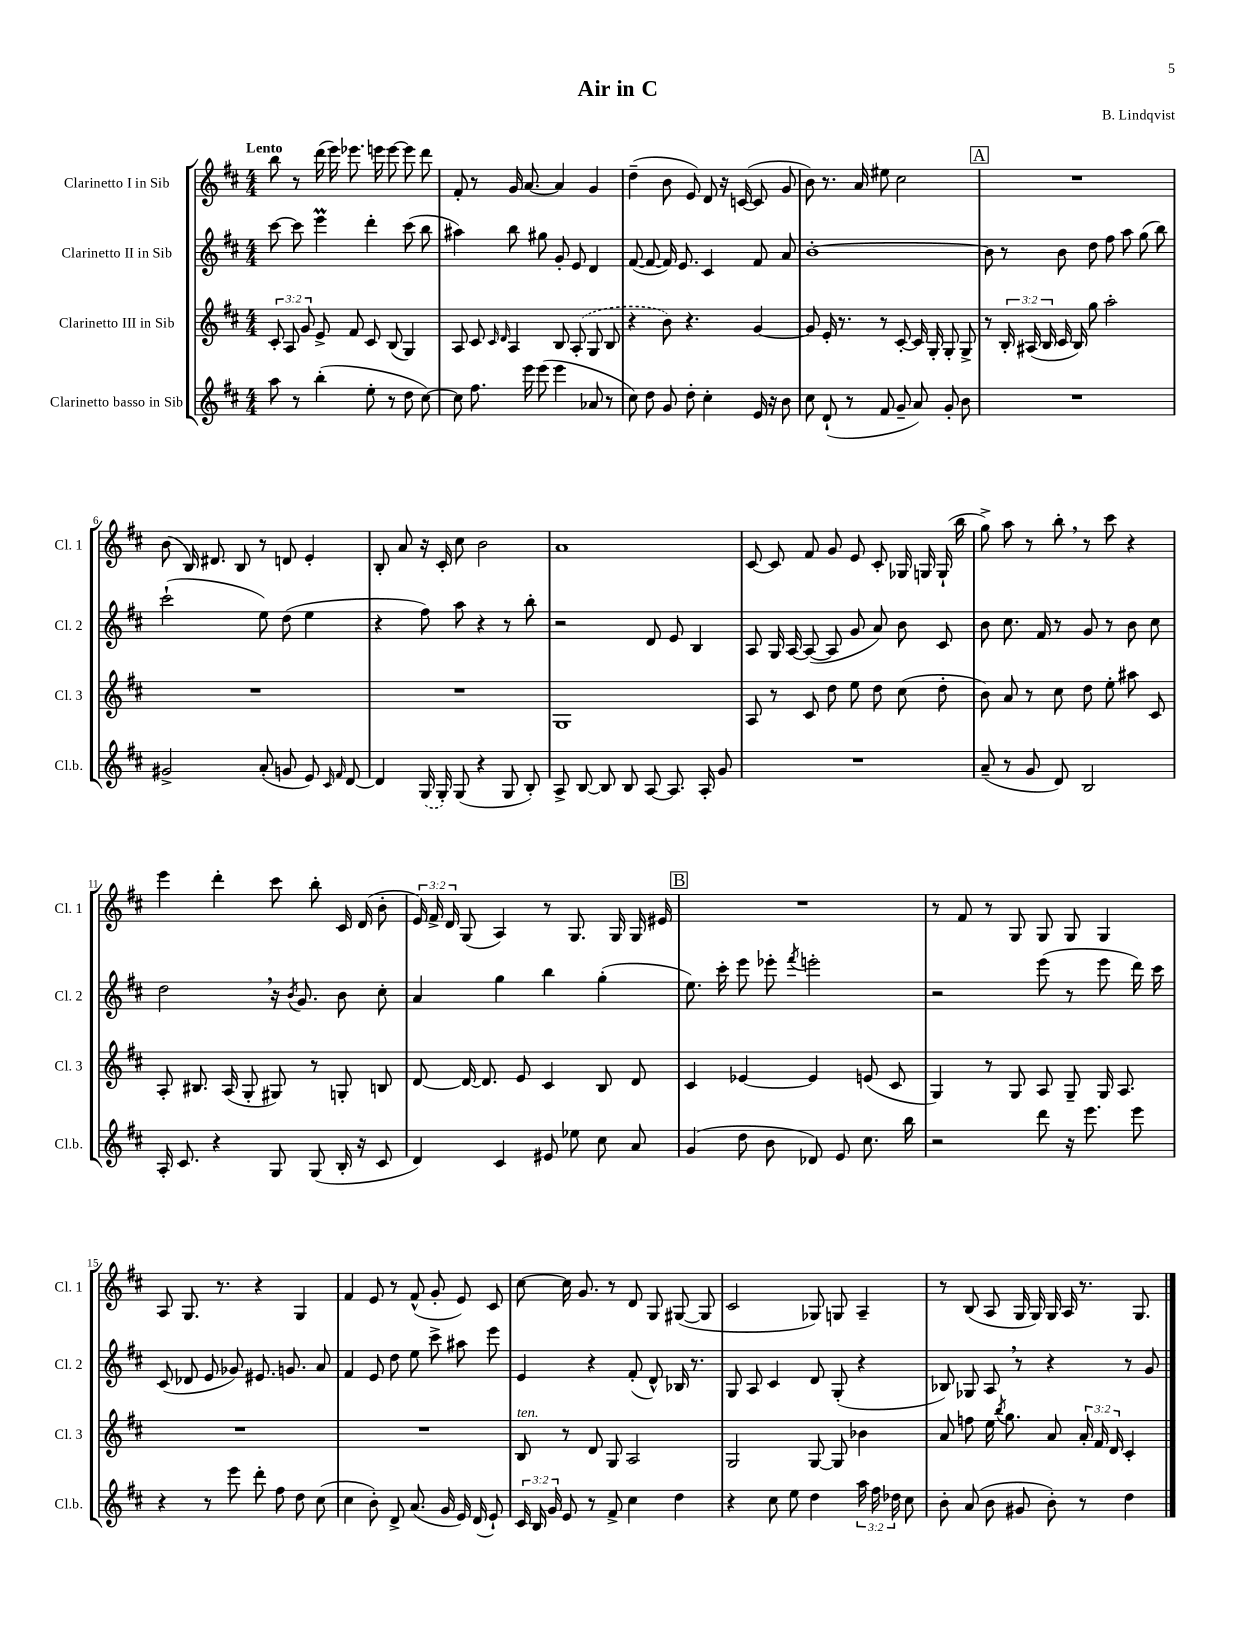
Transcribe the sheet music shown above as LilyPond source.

\header { title = "Air in C" composer = "B. Lindqvist" }
<<
\new StaffGroup <<
\new Staff = "s0" \with { instrumentName = "Clarinetto I in Sib" shortInstrumentName = "Cl. 1" } {
    \clef treble \key d \major \numericTimeSignature \time 4/4 \override Staff.TupletNumber.text = #tuplet-number::calc-fraction-text \tempo "Lento"
    \autoBeamOff b''8 r8 d'''16( e'''16) ees'''8. e'''16 e'''8~ e'''8 d'''8 |
    fis'8-. r8 g'16 a'8.~ a'4 g'4 |
    d''4--( b'8 e'8) d'8 r16 c'16~( c'8 g'8 |
    b'8) r8. a'16 eis''8 cis''2 |
    \mark \markup { \box "A" } R1 |
    b'8( b16) dis'8. b8 r8 d'8 e'4-. |
    b8-. a'8 r16 cis'16-. cis''8 b'2 |
    a'1 |
    cis'8~ cis'8 fis'8 g'8 e'8 cis'8-. ges16 g16 g16-!( b''16 |
    g''8->) a''8 r8 b''8-. \breathe r8 cis'''8 r4 |
    e'''4 d'''4-. cis'''8 b''8-. cis'16 d'16( b'8-. |
    \tuplet 3/2 { e'16) fis'16-> d'16 } g8( a4) r8 g8. g16 g16 eis'16 |
    \mark \markup { \box "B" } R1 |
    r8 fis'8 r8 g8 g8 g8 g4 |
    a8 g8. r8. r4 g4 |
    fis'4 e'8 r8 fis'8-^( g'8-. e'8) cis'8 |
    cis''8~ cis''16 g'8. r8 d'8 g8 gis8~( gis8 |
    cis'2 ges8) g8 a4-- |
    r8 b8( a8 g16 g16) g16 a16 r8. g8. \bar "|." |
}
\new Staff = "s1" \with { instrumentName = "Clarinetto II in Sib" shortInstrumentName = "Cl. 2" } {
    \clef treble \key d \major \numericTimeSignature \time 4/4
    \autoBeamOff cis'''8~ cis'''8 e'''4\prall d'''4-. cis'''8( b''8 |
    ais''4) b''8 gis''8 g'8-. e'8 d'4 |
    fis'8~( fis'8~ fis'16) e'8. cis'4 fis'8 a'8 |
    b'1~-. |
    \mark \markup { \box "A" } b'8 r8 b'8 d''8 fis''8 a''8 g''8( b''8) |
    cis'''2-!( e''8) d''8( e''4 |
    r4 fis''8) a''8 r4 r8 b''8-. |
    r2 d'8 e'8 b4 |
    a8 g16 a16~ a8~( a8 g'8 a'8) b'8 cis'8 |
    b'8 cis''8. fis'16 r8 g'8 r8 b'8 cis''8 |
    d''2 \breathe r16 \acciaccatura { b'8 } g'8. b'8 cis''8-. |
    a'4 g''4 b''4 g''4-.( |
    \mark \markup { \box "B" } e''8.) cis'''16-. e'''8 ees'''8-. \acciaccatura { fis'''8 } e'''2-. |
    r2 e'''8( r8 e'''8 d'''16) cis'''16 |
    cis'8( des'8 e'8 ges'8) eis'8. g'8. a'8 |
    fis'4 e'8 d''8 e''8 cis'''8-> ais''8 e'''8 |
    e'4 r4 fis'8-.( d'8-^) bes16 r8. |
    g8 a8 cis'4 d'8 g8-.( r4 |
    bes8) ges8 a8 \breathe r8 r4 r8 g'8 \bar "|." |
}
\new Staff = "s2" \with { instrumentName = "Clarinetto III in Sib" shortInstrumentName = "Cl. 3" } {
    \clef treble \key d \major \numericTimeSignature \time 4/4 \override Staff.TupletNumber.text = #tuplet-number::calc-fraction-text
    \autoBeamOff \tuplet 3/2 { cis'8-. a8 g'8 } e'8-> fis'8 cis'8 b8( g4) |
    a8 cis'8 \grace { cis'16 d'16 } a4 b8 \once \slurDashed a8-.( g8 b8 |
    r4 b'8) r4. g'4~ |
    g'8 e'16-. r8. r8 cis'8~-. cis'16 g16-. g8-. g8-> |
    \mark \markup { \box "A" } r8 \tuplet 3/2 { b16-. ais16( b16 } cis'16 b16) g''8 a''2-. |
    R1 |
    R1 |
    g1 |
    a8 r8 cis'8 d''8 e''8 d''8 cis''8( d''8-. |
    b'8) a'8 r8 cis''8 d''8 e''8-. ais''8 cis'8 |
    a8-. bis8. a16( g8-. gis8) r8 g8-. b8 |
    d'8~ d'16~ d'8. e'8 cis'4 b8 d'8 |
    \mark \markup { \box "B" } cis'4 ees'4~ ees'4 e'8( cis'8 |
    g4) r8 g8 a8 g8-- g16 a8. |
    R1 |
    R1 |
    b8^\markup { \italic "ten." } r8 d'8 g8 a2 |
    g2 g8~ g8 bes'4 |
    a'8 f''8 e''16 \acciaccatura { b''8 } g''8. a'8 \tuplet 3/2 { a'16-. fis'16 d'16 } cis'4-. \bar "|." |
}
\new Staff = "s3" \with { instrumentName = "Clarinetto basso in Sib" shortInstrumentName = "Cl.b." } {
    \clef treble \key d \major \numericTimeSignature \time 4/4 \override Staff.TupletNumber.text = #tuplet-number::calc-fraction-text
    \autoBeamOff a''8 r8 b''4-.( e''8-. r8 d''8 cis''8~) |
    cis''8 fis''8. e'''16 e'''8( e'''4 aes'8 r8 |
    cis''8) d''8 g'8 d''8-. cis''4-. e'16 r16 b'8 |
    cis''8 d'8-!( r8 fis'8 g'8-- a'8) g'8-. b'8 |
    \mark \markup { \box "A" } R1 |
    gis'2-> a'8-.( g'8 e'8) \grace { cis'16 fis'16 } d'8~ |
    d'4 \once \slurDashed g16( g16-.) g8( r4 g8 b8-.) |
    a8-> b8~ b8 b8 a8~ a8. a16-. g'8 |
    R1 |
    a'8--( r8 g'8 d'8) b2 |
    a16-. cis'8. r4 g8 g8( b16-. r16 cis'8 |
    d'4) cis'4 eis'8 ees''8 cis''8 a'8 |
    \mark \markup { \box "B" } g'4( d''8 b'8 des'8) e'8 cis''8. b''16 |
    r2 d'''8 r16 e'''8. e'''8 |
    r4 r8 e'''8 d'''8-. fis''8 d''8 cis''8( |
    cis''4 b'8-.) d'8-> a'8.( g'16 e'16) d'16( e'8-!) |
    \tuplet 3/2 { cis'16 b16 g'16 } e'8 r8 fis'8-> cis''4 d''4 |
    r4 cis''8 e''8 d''4 \tuplet 3/2 { a''16 fis''16 des''16 } cis''8 |
    b'8-. a'8( b'8 gis'8 b'8-.) r8 d''4 \bar "|." |
}
>>
>>
